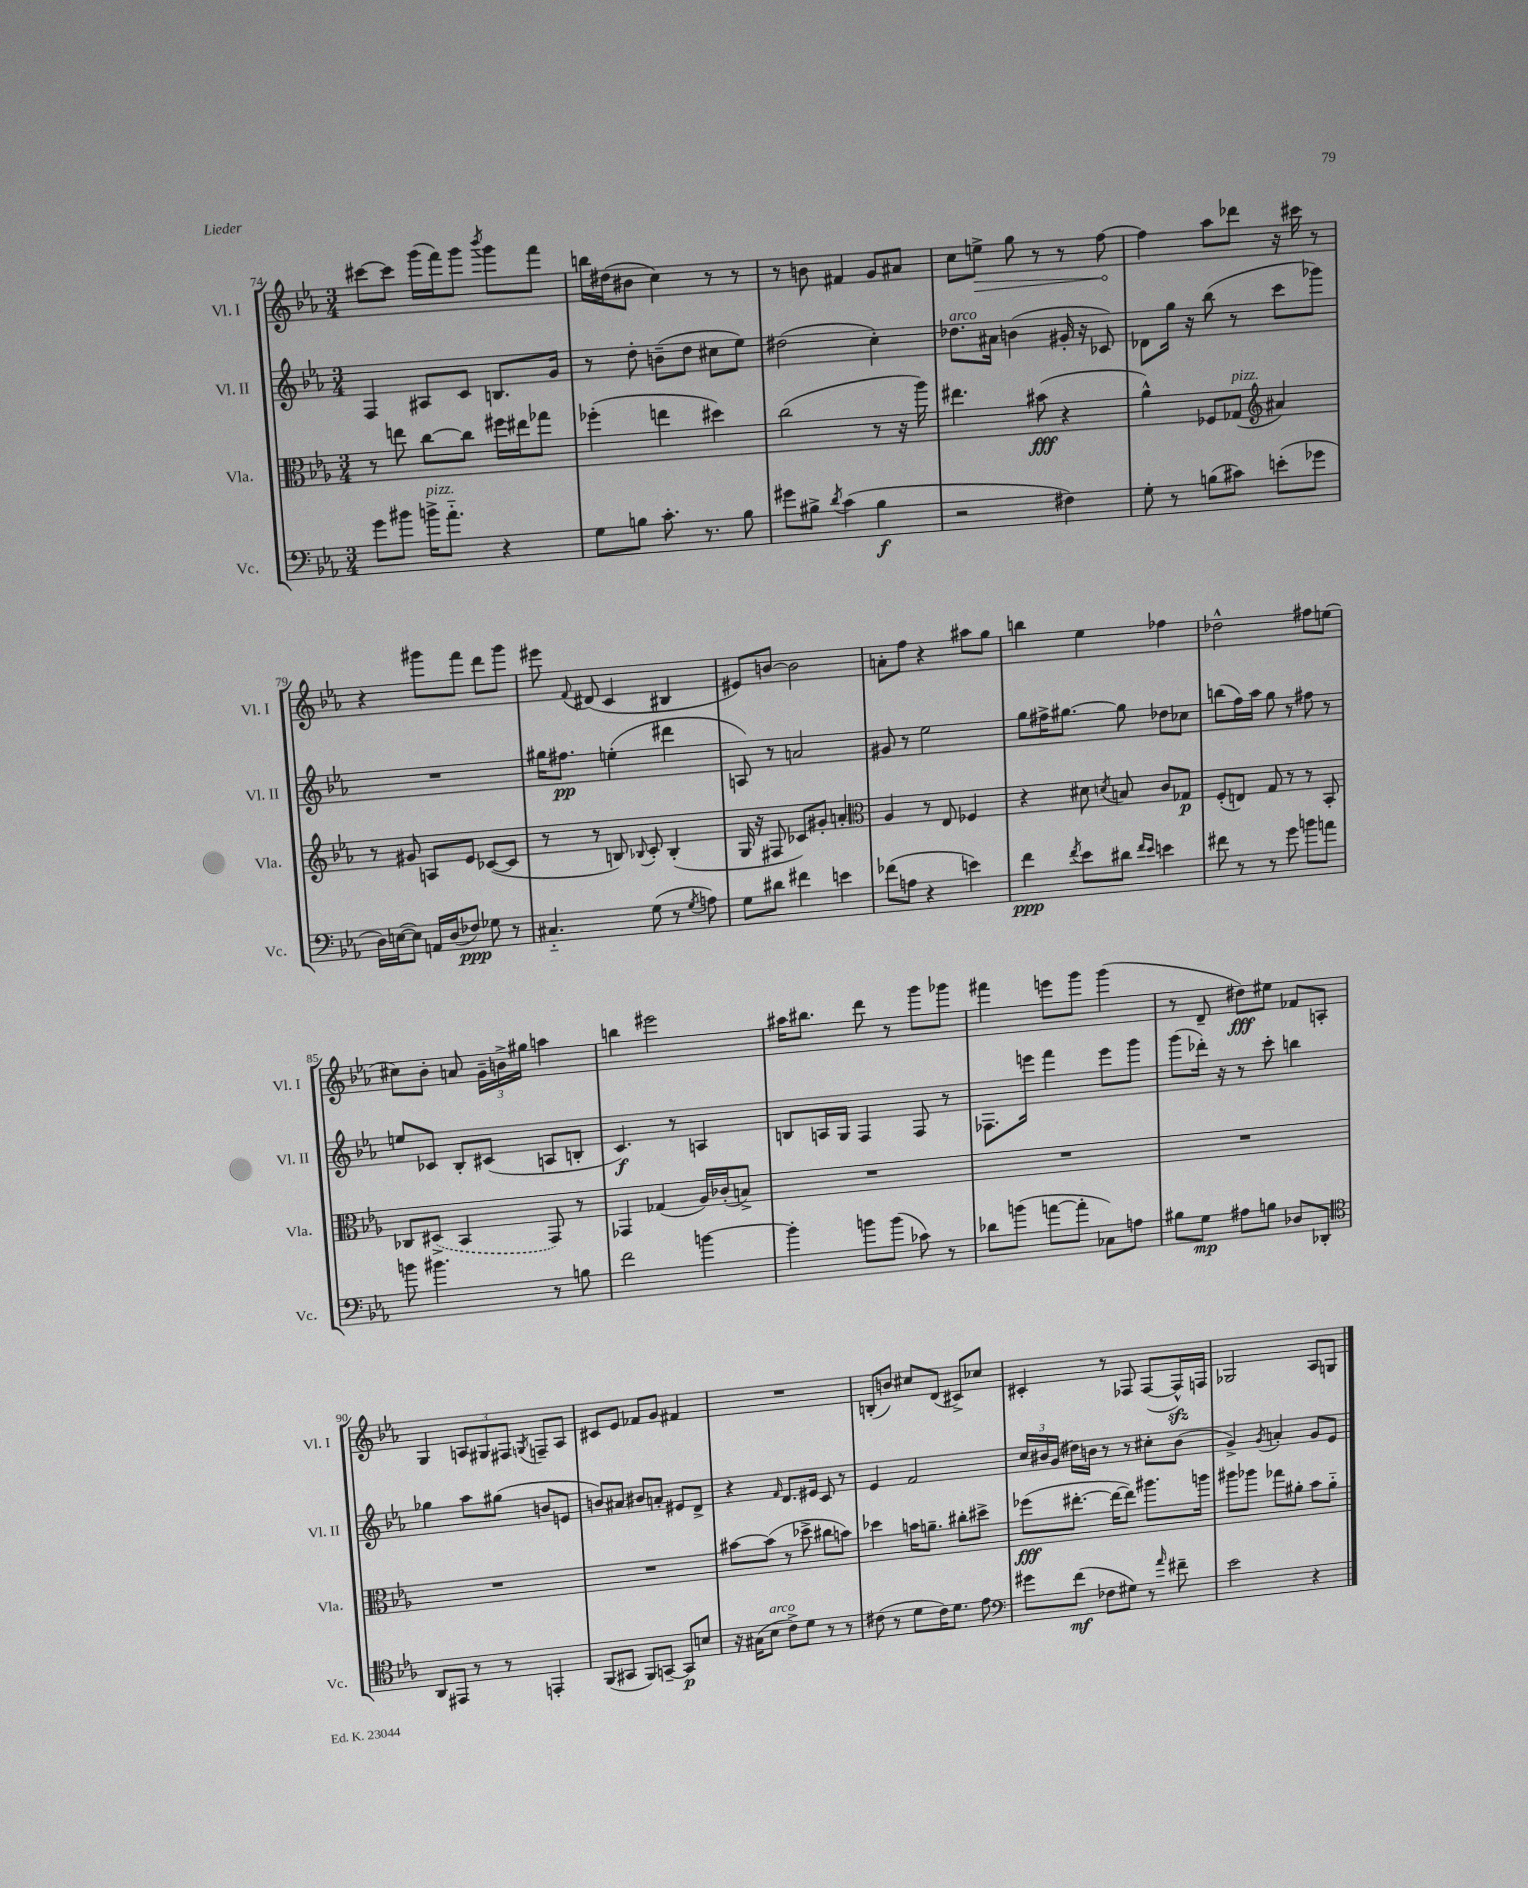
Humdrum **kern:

**kern	**kern	**kern	**kern
*staff4	*staff3	*staff2	*staff1
*clefF4	*clefC3	*clefG2	*clefG2
*k[b-e-a-]	*k[b-e-a-]	*k[b-e-a-]	*k[b-e-a-]
*M3/4	*M3/4	*M3/4	*M3/4
8g	8r	4F	[8ccc#
8b#	8ee	.	8ccc#]
16b^	[8cc	8A#	(16ggg
8.a-'~	.	.	16fff)
.	8cc]	8c	8ggg
.	.	.	8qbbb-
4r	16ff#	8.B	8ggg
.	16ee#	.	.
.	8gg-	.	8fff
.	.	16g	.
=	=	=	=
8G	(4ff-'	8r	16bb
.	.	.	(16dd#
8B	.	8dd'	8b#
8.c'	4ee	(8b~	4cc)
.	.	8dd	.
8.r	.	.	.
.	4dd#)	8cc#	8r
8B	.	8ee-)	8r
=	=	=	=
8g#	(2cc	(2dd#	8r
8B#^	.	.	8b
8qd	.	.	.
(4c	.	.	4f#
4B#	8r	4cc')	8g
.	16r	.	8a#
.	16aa-)	.	.
=	=	=	=
2r	4.ee#	8.dd-	8cc
.	.	.	8ee^
.	.	16a#	.
.	.	(4b	8gg
.	(8b#	.	8r
4F#)	4r	16g#'	8r
.	.	16r	.
.	.	8c-)	[8ff
=	=	=	=
8G'	4a-^^)	8d-	4ff]
8r	.	16gg	.
.	.	16r	.
(8B	8F-	(8bb-	8aa-
8c#)	(8G-	8r	8ddd-
*	*clefG2	*	*
(8e'	4a#)	8ccc	16r
.	.	.	16ccc#
8g-	.	8ggg-)	8r
=	=	=	=
16D)	8r	2.r	4r
([16E	.	.	.
8E])	8g#	.	.
16AA	8A	.	8ggg#
(16D	.	.	.
8F-)	8e-	.	8fff
8G-	([8c-	.	8ddd
8r	8c-]	.	8ggg#
=	=	=	=
4.C#'~	8r	16gg#	8eee#
.	.	8.ff#	.
.	.	.	8qqf
.	8r	.	(8d#
.	8B)	(4ee'	4c
.	8qqB-	.	.
(8G	8c'	.	.
8r	(4B-'	4ddd#	4B#
8qG	.	.	.
8A)	.	.	.
=	=	=	=
8G	16G	8A)	8e#)
.	16r	.	.
8d#	8F#	8r	[8b
4f#	8c-)	2a	2b]
.	8g#'	.	.
4e	4a'	.	.
=	=	=	=
*	*clefC3	*	*
(8f-	4A-	8g#	8a'
8A	.	8r	8ff
4r	8r	2ee-	4r
.	8E-	.	.
4e)	4F-	.	8aa#
.	.	.	8gg
=	=	=	=
4f	4r	8gg	4bb
.	.	16ff#^	.
.	.	[8.gg#	.
8qf	.	.	.
8e-	8d#	.	4ee-
.	8qd	.	.
8d#	8B	8gg#]	.
16qqf	.	.	.
16qqe-	.	.	.
4e	8c	8dd-	4ff-
.	8G-	8cc-	.
=	=	=	=
8f#	(8F'	(8bb	2dd-^^
8r	8E)	16ff)	.
.	.	16aa-	.
8r	8G	8gg	.
8g	8r	8r	.
8b	8r	8ff#	8ff#
8a	8BB-'	8r	(8ee
=	=	=	=
8b	8C-	8ee	8cc#)
4.b#	(8D#^	8c-	8b-'
.	4BB-	8B-'	8a
.	.	(8c#	24g~
.	.	.	24b^
.	.	.	24gg#
8r	8GG)	8A	4aa
8B	8r	8B'	.
=	=	=	=
2f	4GG-	4.c)	4bb
.	(4G-	.	2eee#
.	.	8r	.
[4b	16A-)	4A	.
.	(16c-'	.	.
.	8B^)	.	.
=	=	=	=
4b']	2.r	8B	16aa#
.	.	.	8.bb#
.	.	16A	.
.	.	16G	.
8b	.	4F	8ddd
(8b	.	.	8r
8c-)	.	8F	8ggg
8r	.	8r	8ggg-
=	=	=	=
8d-	2.r	8.F-	4fff#
(8b	.	.	.
.	.	16eee	.
[8a	.	4fff	8eee
8a']	.	.	8ggg
8C-)	.	8eee	(4ggg
8A	.	8ggg	.
=	=	=	=
8B#	2.r	(8ggg	8r
8G	.	16ddd-')	8d~
.	.	16r	.
8A#	.	8r	8dd#)
8B	.	8ccc'	8ee#
8D-	.	4bb	8f-
8DD-'	.	.	8A'
=	=	=	=
*clefC4	*	*	*
8AA-	2.r	4gg-	4G
8EE#	.	.	.
8r	.	8aa-	12A
.	.	.	12G#
8r	.	(8gg#	.
.	.	.	12F#
.	.	.	8qG
4EE'	.	8b	8F~
.	.	8e	8A
=	=	=	=
(8FF	2.r	8b)	8c#
8GG#	.	8a#	8e-
8FF)	.	8b#	8f-
[8GG~	.	8a'	8g
8GG]	.	8e#	4f#
8B	.	8d^	.
=	=	=	=
16r	[8b#	4r	2.r
(16G#	.	.	.
8B-	(8b#]	.	.
.	.	16qqf	.
8c^)	8r	8.d	.
8d	8dd-^	.	.
.	.	16e#	.
8r	8cc#	8c	.
8r	8b)	8r	.
=	=	=	=
(8c#	4dd-	4e-	(8B'
8r	.	.	8b)
8d	16b	2f	8cc#
.	8.a~	.	.
16c#)	.	.	(8d
8.d	.	.	.
.	8cc#'	.	8c#^)
8e-	8dd#^	.	8cc-
=	=	=	=
*clefF4	*	*	*
8g#	(8ff-	24cc	4c#'
.	.	24b#	.
.	.	(24g	.
(8f	[8.ee#'	16dd#)	.
.	.	16b	.
8F-	.	8r	8r
.	16ee#_	.	.
8G#)	8ee#])	8r	8F-
8r	8.aa#	8cc#'	([8F-
16qqa-	.	.	.
8f#~	.	(8b	16F-^^])
.	16aa	.	16F
=	=	=	=
2e-	8aa#	4g^)	2G-
.	8aa-	.	.
.	.	8qg	.
.	8gg-	4a'	.
.	8a#'	.	.
4r	8b-	8g	8A-
.	8a#'~	8e-	8G
==	==	==	==
*-	*-	*-	*-
